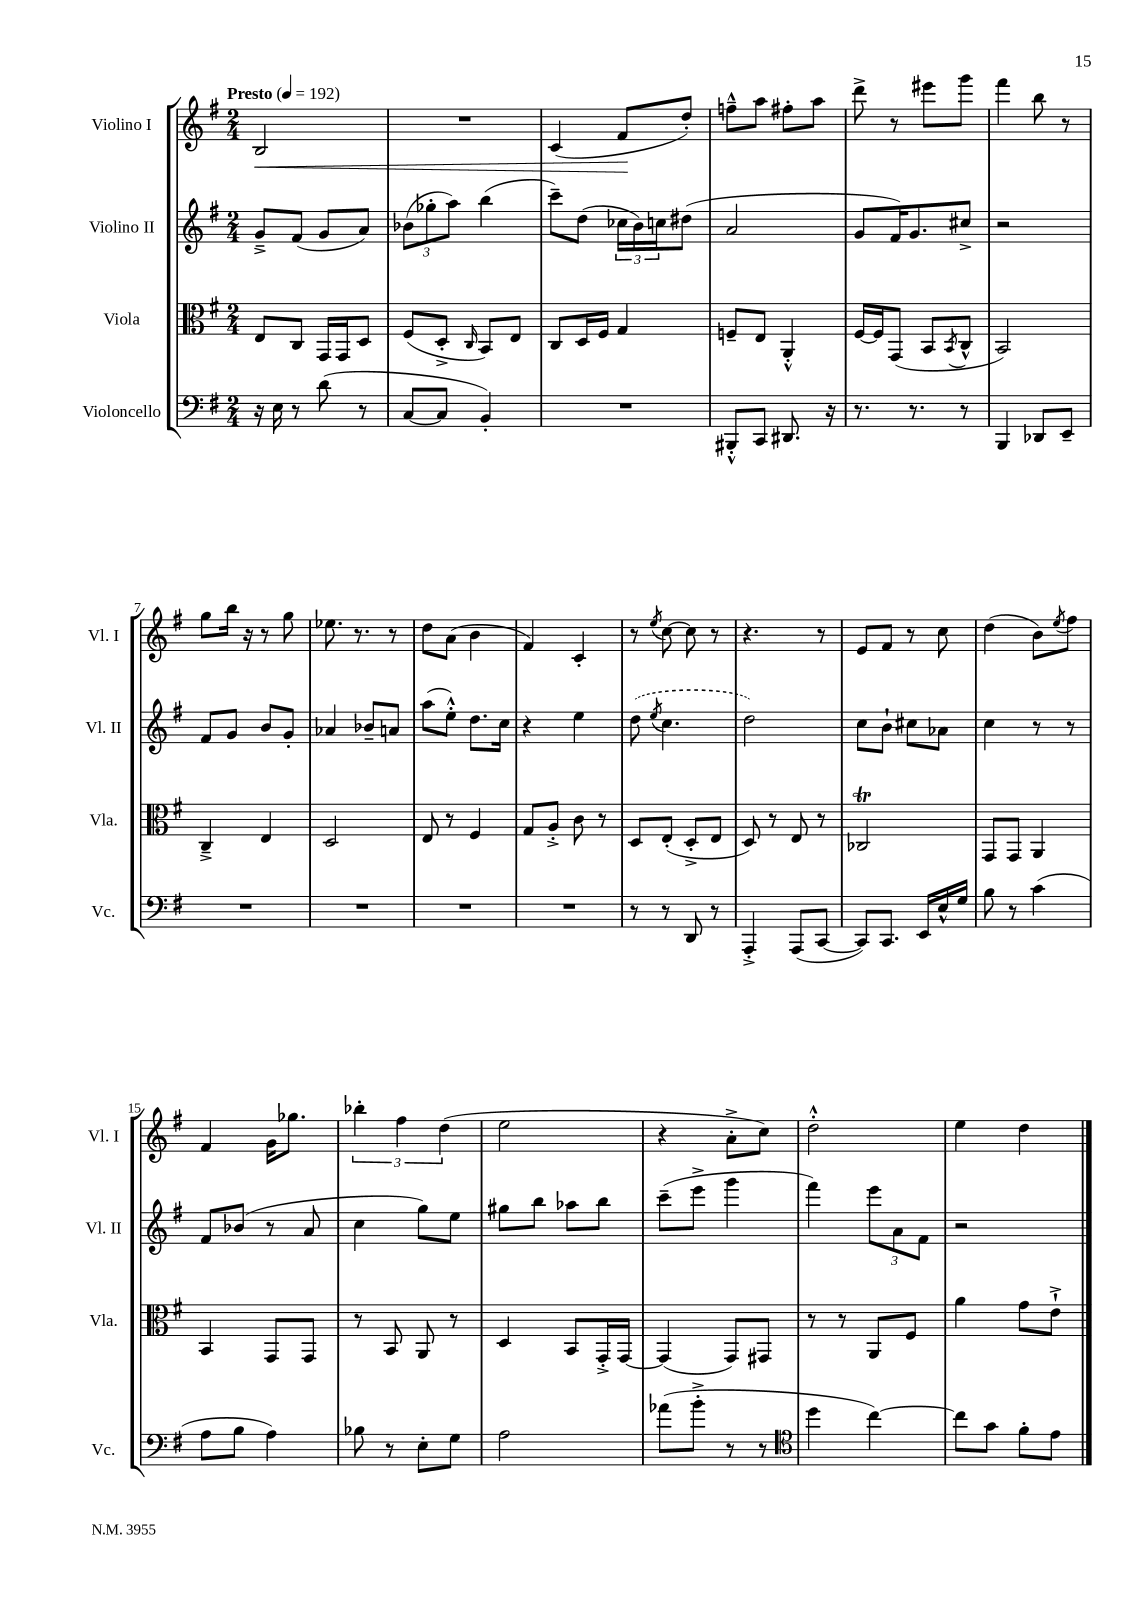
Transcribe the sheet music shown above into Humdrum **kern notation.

**kern	**kern	**kern	**kern	**dynam
*part4	*part3	*part2	*part1	*part1
*staff4	*staff3	*staff2	*staff1	*staff1
*I"Violoncello	*I"Viola	*I"Violino II	*I"Violino I	*
*I'Vc.	*I'Vla.	*I'Vl. II	*I'Vl. I	*
*clefF4	*clefC3	*clefG2	*clefG2	*
*k[f#]	*k[f#]	*k[f#]	*k[f#]	*
*M2/4	*M2/4	*M2/4	*M2/4	*
*MM192	*MM192	*MM192	*MM192	*
=1	=1	=1	=1	=1
!	!	!	!LO:TX:a:B:t=Presto	!
!	!	!	!	!LO:HP:b
16r	8E/L	8g~^/L	2B/	<
16E\	.	.	.	.
8r	8C/J	(8f#/J	.	.
(8d\	16GG/LL	8g/L	.	.
.	16GG/J	.	.	.
8r	8D/J	8a/J)	.	.
=2	=2	=2	=2	=2
[8C/L	(8F#/L	(12b-X\L	2r	.
.	.	12gg-X'\	.	.
8C/J]	8D'^/J	.	.	.
.	.	12aa\J)	.	.
.	16qqC/	.	.	.
4BB'/)	8BB/L)	(4bb\	.	.
.	8E/J	.	.	.
=3	=3	=3	=3	=3
2r	8C/L	8ccc~\L)	(4c/	.
.	16D/L	(8dd\J	.	.
.	16F#/JJ	.	.	.
.	4G/	24cc-X\LL	8f#/L	.
.	.	24b\)	.	.
.	.	24ccn\J	.	.
.	.	(8dd#X\J	8dd'/J)	[
=4	=4	=4	=4	=4
8BBB#X'^^/L	8Fn~/L	2a/	8ffn~^^\L	.
8CC/J	8E/J	.	8aa\J	.
8.DD#X/	4AA'^^/	.	8ff#X'\L	.
.	.	.	8aa\J	.
16r	.	.	.	.
=5	=5	=5	=5	=5
8.r	[16F#/LL	8g/L	8ddd^\	.
.	16F#/J]	.	.	.
.	(8GG/J	16f#/K)	8r	.
8.r	.	8.g/	.	.
.	8BB/L	.	8eee#X\L	.
.	8qBB/	.	.	.
8r	8C^^/J	8cc#X^/J	8ggg\J	.
=6	=6	=6	=6	=6
4BBB/	2BB/)	2r	4fff#\	.
8DD-X/L	.	.	8bb\	.
8EE~/J	.	.	8r	.
!!LO:LB:g=z
=7	=7	=7	=7	=7
2r	4C~^/	8f#/L	8gg\L	.
.	.	8g/J	16bb\Jk	.
.	.	.	16r	.
.	4E/	8b/L	8r	.
.	.	8g'/J	8gg\	.
=8	=8	=8	=8	=8
2r	2D/	4a-X/	8.ee-X\	.
.	.	.	8.r	.
.	.	8b-X~/L	.	.
.	.	8an/J	8r	.
=9	=9	=9	=9	=9
2r	8E/	(8aa\L	8dd\L	.
.	8r	8ee'^^\J)	(8a\J	.
.	4F#/	8.dd\L	4b\	.
.	.	16cc\Jk	.	.
=10	=10	=10	=10	=10
2r	8G/L	4r	4f#/)	.
.	8A'^/J	.	.	.
.	8c\	4ee\	4c'/	.
.	8r	.	.	.
=11	=11	=11	=11	=11
8r	8D/L	(8dd\	8r	.
.	.	8qee/	8qee/	.
8r	(8E'/J	4.cc\	[8cc\	.
8DD/	8D'^/L	.	8cc\]	.
8r	8E/J	.	8r	.
=12	=12	=12	=12	=12
4AAA'^/	8D/)	2dd\)	4.r	.
.	8r	.	.	.
(8AAA/L	8E/	.	.	.
[8CC/J	8r	.	8r	.
=13	=13	=13	=13	=13
8CC/L])	2C-XT/	8cc\L	8e/L	.
8.CC/J	.	8b`\J	8f#/J	.
.	.	8cc#X\L	8r	.
16EE/LL	.	.	.	.
16E^^/	.	8a-X\J	8cc\	.
16G/JJ	.	.	.	.
=14	=14	=14	=14	=14
8B\	8GG/L	4cc\	(4dd\	.
8r	8GG/J	.	.	.
(4c\	4AA/	8r	8b\L)	.
.	.	.	8qee/	.
.	.	8r	8ff#\J	.
!!LO:LB:g=z
=15	=15	=15	=15	=15
8A\L	4BB/	8f#/L	4f#/	.
8B\J	.	(8b-X/J	.	.
4A\)	8GG/L	8r	16g\KL	.
.	.	.	8.gg-X\J	.
.	8GG/J	8a/	.	.
=16	=16	=16	=16	=16
8B-X\	8r	4cc\	6bb-X'\	.
8r	8BB/	.	.	.
.	.	.	6ff#\	.
8E'\L	8AA/	8gg\L)	.	.
.	.	.	(6dd\	.
8G\J	8r	8ee\J	.	.
=17	=17	=17	=17	=17
2A\	4D/	8gg#X\L	2ee\	.
.	.	8bb\J	.	.
.	8BB/L	8aa-X\L	.	.
.	16GG'^/L	8bb\J	.	.
.	[16GG/JJ	.	.	.
=18	=18	=18	=18	=18
(8a-X\L	(4GG/]	(8ccc~\L	4r	.
8b'^\J	.	8eee^\J	.	.
8r	8GG/L)	4ggg\	8a'^\L	.
8r	8GG#X/J	.	8cc\J)	.
=19	=19	=19	=19	=19
*clefC4	*	*	*	*
4dd\	8r	4fff#\)	2dd'^^\	.
.	8r	.	.	.
[4cc\)	8AA/L	12eee\L	.	.
.	.	12a\	.	.
.	8F#/J	.	.	.
.	.	12f#\J	.	.
=20	=20	=20	=20	=20
8cc\L]	4a\	2r	4ee\	.
8g\J	.	.	.	.
8f#'\L	8g\L	.	4dd\	.
8e\J	8e`^\J	.	.	.
==	==	==	==	==
*-	*-	*-	*-	*-
